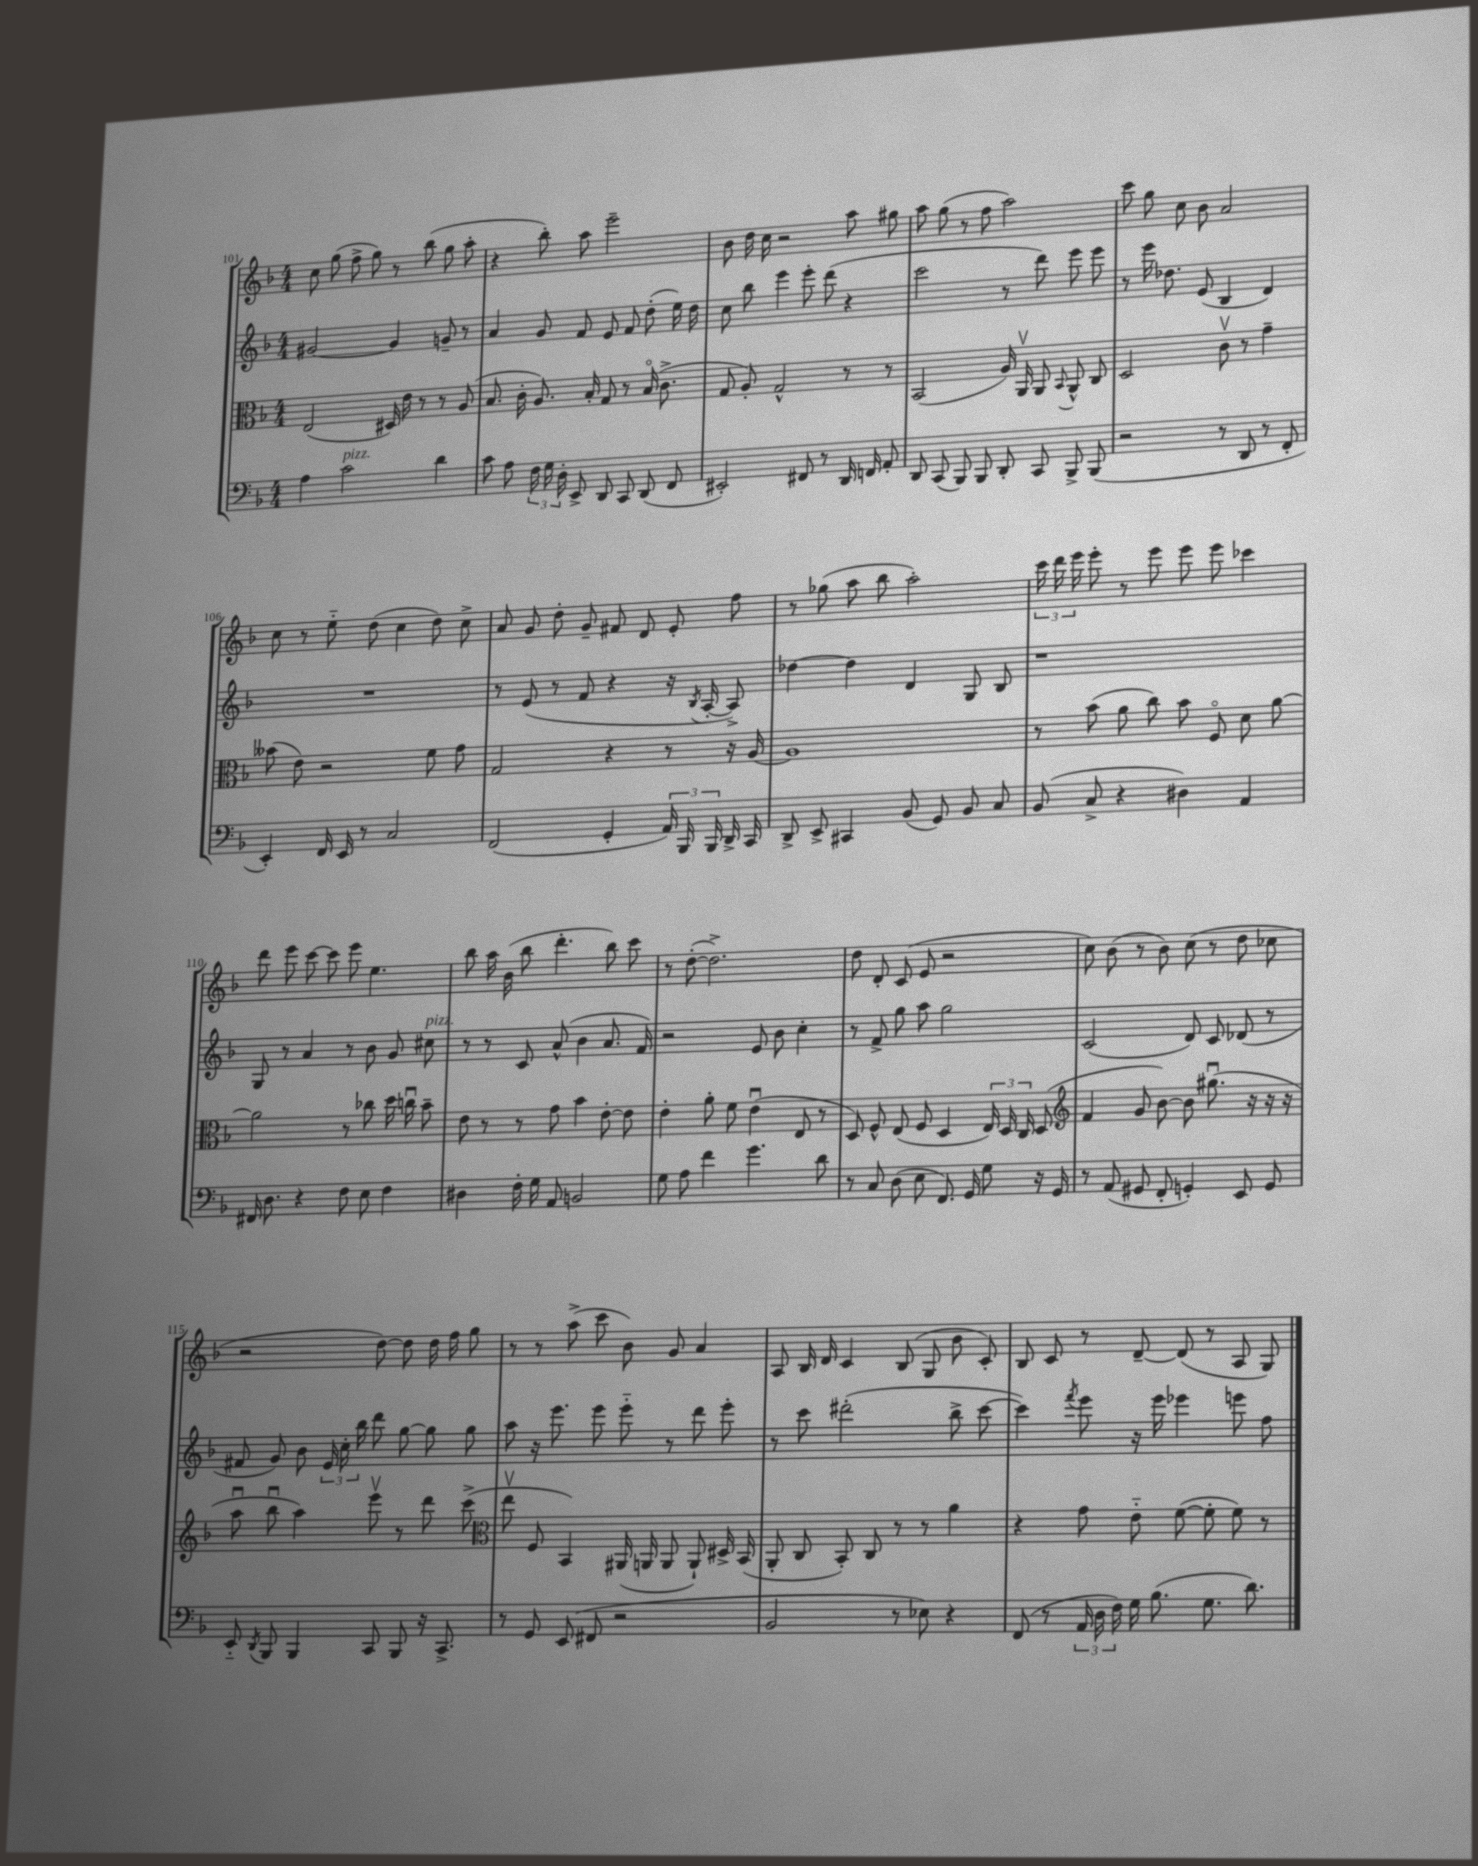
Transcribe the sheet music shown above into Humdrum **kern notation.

**kern	**kern	**kern	**kern
*staff4	*staff3	*staff2	*staff1
*clefF4	*clefC3	*clefG2	*clefG2
*k[b-]	*k[b-]	*k[b-]	*k[b-]
*M4/4	*M4/4	*M4/4	*M4/4
4A	(2E	[2g#	8cc
.	.	.	(8gg
2c	.	.	8ff^
.	.	.	8gg)
.	16D#)	4g#]	8r
.	16e	.	.
.	8r	.	(8bb-
4d	8r	8g~	8gg
.	(8A	8r	8aa'
=	=	=	=
8c	8.B-	4a	4r
8A	.	.	.
.	16c'	.	.
24F	8.A)	8g	8bb-')
24G	.	.	.
24D'	.	.	.
8EE^	.	8f	8aa
.	16B-'	.	.
8DD	8G	8e	2eee~
8CC	8r	8f	.
(8DD	(16B-o	(8dd'	.
.	8.c^	.	.
8FF	.	16ee)	.
.	.	16dd	.
=	=	=	=
2EE#')	8G	8cc	8b-
.	8A')	8bb-	16dd
.	.	.	16cc
.	2G^^	4eee	2r
8FF#	.	8eee'	.
8r	.	(8ddd	.
16DD	8r	4r	8aa
16FF	.	.	.
8AA'	8r	.	8gg#
=	=	=	=
8DD	(2BB-	2ccc	8aa
(8CC	.	.	(8gg
8BBB-)	.	.	8r
8BBB-	.	.	8ff
8DD'	16A)	8r	2aa)
.	16AAv	.	.
8CC	8AA	8ddd)	.
.	8qqBB-	.	.
8BBB-^	8AA^^	8eee	.
(8BBB-	8C	8eee	.
=	=	=	=
2r	2D	8r	8ccc
.	.	16eee	8gg
.	.	8.dd-	.
.	.	.	8cc
.	.	(8e	8b-
8r	8cv	4B-	2a
8DD	8r	.	.
8r	4g~	4d)	.
8FF'	.	.	.
=	=	=	=
4EE')	(8b--	1r	8cc
.	8e)	.	8r
16FF	2r	.	8ee'~
16EE	.	.	.
8r	.	.	(8dd
2C	.	.	4cc
.	8f	.	8dd)
.	8g	.	8cc^
=	=	=	=
(2FF	2G	8r	8a
.	.	(8e	8g
.	.	8r	8dd'
.	.	8f	8g~
4GG'	4r	4r	8f#
.	.	.	8d
24AA)	8r	16r	8e'
24BBB-	.	.	.
.	.	8qB-	.
.	.	[16A'	.
24BBB-	.	.	.
16DD^	16r	8A^])	8ff
16CC	[16A	.	.
=	=	=	=
8DD^	1A]	[4dd-	8r
8EE^	.	.	(8gg-
4CC#	.	4dd-]	8aa
.	.	.	8bb-
(8BB-	.	4d	2aa')
8GG)	.	.	.
8BB-	.	8G	.
8C	.	8B-	.
=	=	=	=
(8BB-	8r	1r	24ccc
.	.	.	24ddd
.	.	.	24eee
8C^	(8b-	.	8eee'
4r	8a	.	8r
.	8cc)	.	8eee
4D#)	8b-	.	8eee
.	8Fo	.	8eee
4AA	8d	.	4ccc-
.	[8a	.	.
=	=	=	=
16FF#	2a]	8G	8ddd
8.D	.	.	.
.	.	8r	8eee
4r	.	4a	[8ccc
.	.	.	8ccc]
8F	8r	8r	8eee
8E	8cc-	8b-	4.ee
4F	16dd	8g	.
.	16ccu	.	.
.	8b-~	8cc#	.
=	=	=	=
4D#	8e	8r	8bb-
.	8r	8r	16aa
.	.	.	(16b-
16F'	8r	8c	8bb-
16G	.	.	.
8AA	8g	(8a^^	4.ddd'
2BB	4b-	4b-	.
.	[8e'	8.a	8bb-)
.	8e]	.	8ccc
.	.	16f)	.
=	=	=	=
8G	4e'	2r	8r
8A	.	.	([8dd'
4f	8a'	.	2.dd^])
.	8f	.	.
4.g	(4eu	8e	.
.	.	8b-	.
.	8E	4cc'	.
8d	8r	.	.
=	=	=	=
8r	8D)	8r	8dd
8C	8F^^	8f^	8d'
(8D	(8E	8gg	(8c
8E	8F	8aa	8e
8.FF)	4D	2gg	2r
16GG	.	.	.
8G	24E)	.	.
.	24D	.	.
.	24C	.	.
16r	(8D	.	.
16GG	.	.	.
=	=	=	=
*	*clefG2	*	*
8r	4f	(2c	8cc)
(8AA	.	.	(8b-
8GG#	8g	.	8r
8FF'	[8b-)	.	8b-)
4GG')	8b-]	8d)	(8cc
.	(8.gg#u	8c	8r
8EE	.	(8d-	8dd
.	16r	.	.
8GG	16r	8r	8cc-
.	16r	.	.
=	=	=	=
8EE'~	8aau	8f#	2r
8qDD	.	.	.
8BBB-	8bb-u	8g)	.
4BBB-	4aa)	8b-	.
.	.	24e	.
.	.	24cc'	.
.	.	24bb-	.
8CC	8eeev	8ddd	[8dd)
8BBB-	8r	[8gg	8dd]
16r	8ddd	8gg]	16dd
8.CC^	.	.	16ff
.	(8ccc^	8gg	8gg
=	=	=	=
*	*clefC3	*	*
8r	8eev	8aa	8r
8GG	8F	16r	8r
.	.	8.eee	.
(8EE	4BB-)	.	(8aa^
8FF#	.	8eee	8ccc
2r	(16AA#	8eee'~	8b-)
.	16AA	.	.
.	8AA	8r	8g
.	8AA`)	8ddd	4a
.	16D#^	8eee'	.
.	(16BB-	.	.
=	=	=	=
2BB-	8AA'	8r	8A
.	8C	8ccc	16B-
.	.	.	16d
.	8BB-')	(2ddd#'	4c
.	8C	.	.
8r	8r	.	(8B-
8E-)	8r	.	8G
4r	4a	8bb-^	8b-
.	.	[8ccc	8c')
=	=	=	=
(8FF	4r	4ccc])	8B-
8r	.	.	8c
.	.	8qfff	.
24AA	8g	8eee	8r
24D	.	.	.
24F)	.	.	.
16G	8e'~	16r	[8d~
(8.B-	.	16eee	.
.	([8f	4eee-	(8d]
8.G	8f']	.	8r
.	8f)	8eee	8A
8.d)	.	.	.
.	8r	8ff	8G)
==	==	==	==
*-	*-	*-	*-
